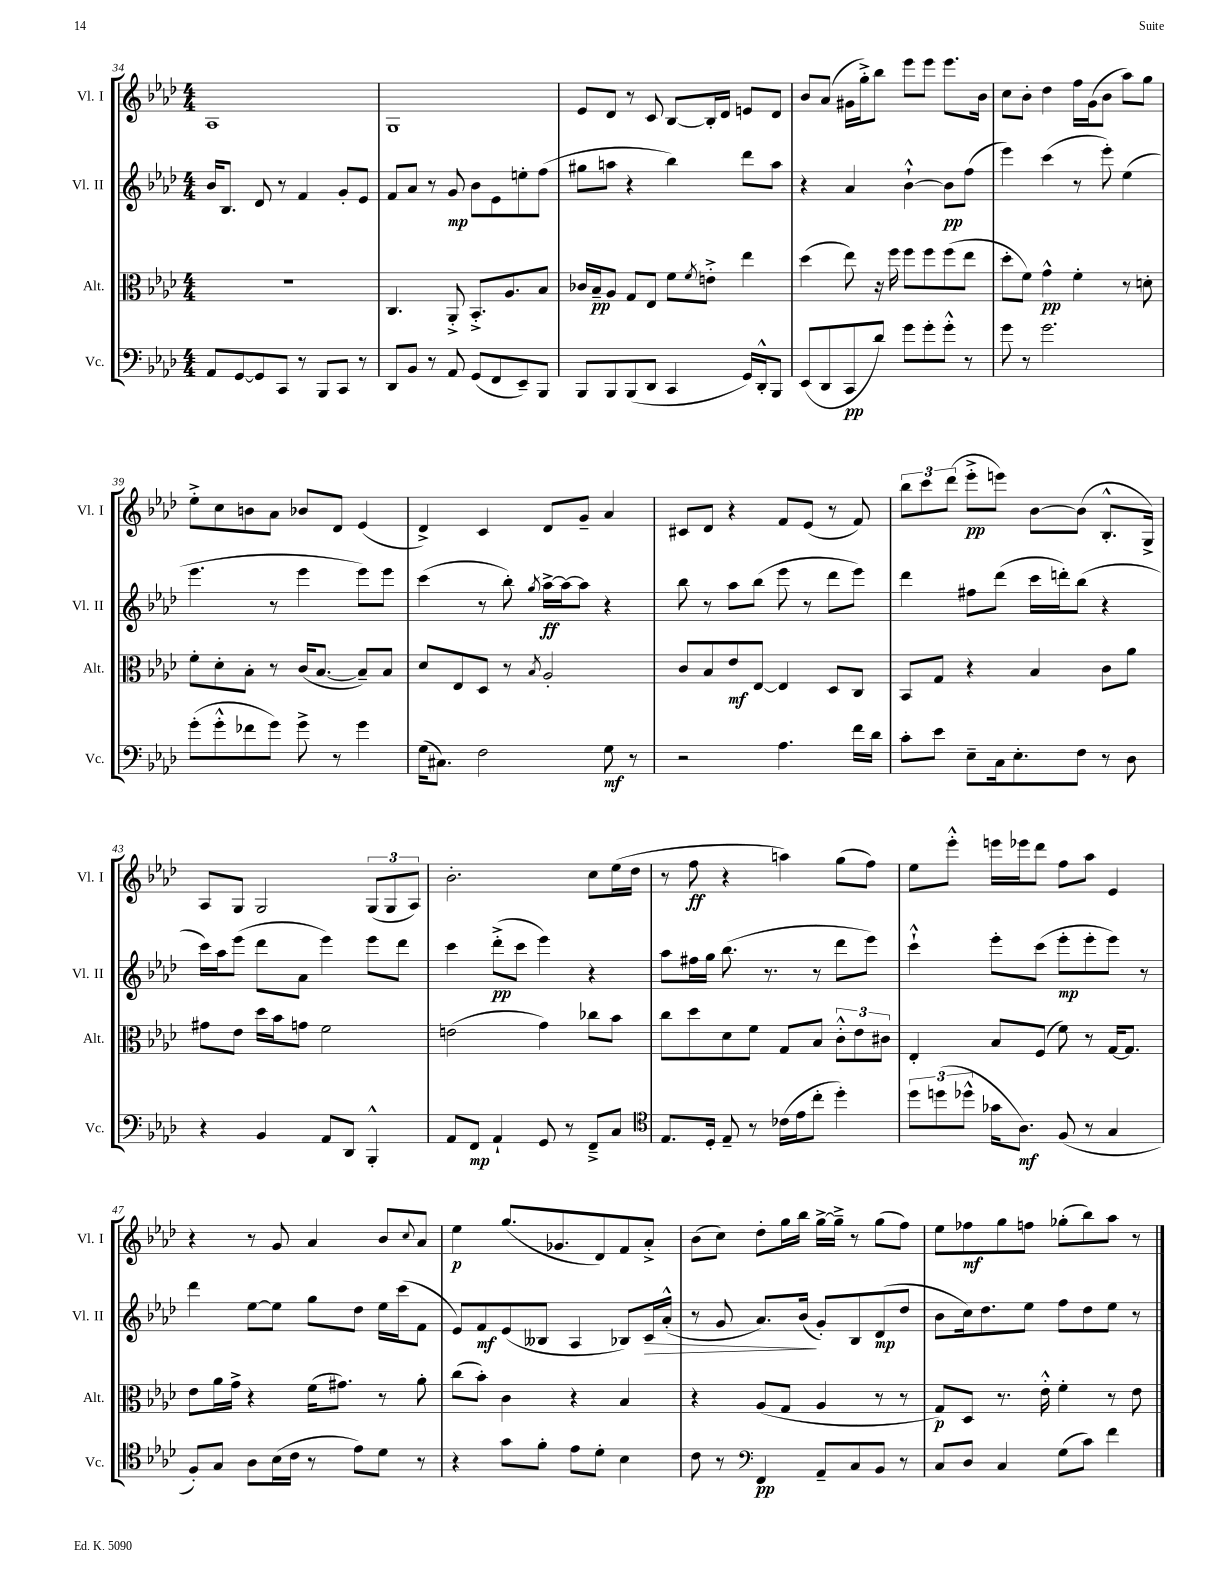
<<
\new StaffGroup <<
\new Staff = "s0" \with { instrumentName = "Vl. I" shortInstrumentName = "Vl. I" } {
    \clef treble \key aes \major \numericTimeSignature \time 4/4
    aes1 |
    g1 |
    ees'8 des'8 r8 c'8 bes8~ bes16-. des'16 e'8 des'8 |
    bes'8 aes'8( gis'16 g''16-.->) bes''8 ees'''8 ees'''8 ees'''8. bes'16 |
    c''8 bes'8-. des''4 f''16 g'16( bes'8 aes''8) g''8 |
    ees''8-.-> c''8 b'8 aes'8 bes'8 des'8 ees'4( |
    des'4->) c'4 des'8 g'8-- aes'4 |
    cis'8 des'8 r4 f'8 ees'8( r8 f'8) |
    \tuplet 3/2 { bes''8 c'''8 des'''8( } ees'''8-.->\pp e'''8) bes'8~ bes'8( bes8.-.-^ g16->) |
    aes8 g8 g2 \tuplet 3/2 { g8( g8 aes8) } |
    bes'2.-. c''8 ees''16( des''16 |
    r8 f''8\ff r4 a''4) g''8( f''8) |
    ees''8 ees'''8-.-^ e'''16 ees'''16 des'''8 f''8 aes''8 ees'4 |
    r4 r8 g'8 aes'4 bes'8 \appoggiatura { c''8 } aes'8 |
    ees''4\p g''8.( ges'8. des'8) f'8 aes'8-.-> |
    bes'8( c''8) des''8-. g''16 bes''16 g''16~-> g''16---> r8 g''8( f''8) |
    ees''8 fes''8\mf g''8 f''8 ges''8-.( bes''8) aes''8 r8 \bar "|." |
}
\new Staff = "s1" \with { instrumentName = "Vl. II" shortInstrumentName = "Vl. II" } {
    \clef treble \key aes \major \numericTimeSignature \time 4/4
    bes'16 bes8. des'8 r8 f'4 g'8-. ees'8 |
    f'8 aes'8 r8 g'8\mp bes'8 ees'8 e''8-. f''8( |
    gis''8 a''8 r4 bes''4) des'''8 a''8 |
    r4 aes'4 bes'4~-!-^ bes'8\pp f''8( |
    ees'''4) c'''4( r8 ees'''8-.) ees''4( |
    ees'''4. r8 ees'''4 ees'''8) ees'''8 |
    c'''4( r8 bes''8-.) \acciaccatura { g''8 } aes''16~->\ff aes''16~ aes''8 r4 |
    bes''8 r8 aes''8 bes''8( ees'''8 r8 des'''8 ees'''8) |
    des'''4 fis''8 des'''8( c'''16 d'''16-.) bes''8( r4 |
    c'''16) aes''16 ees'''8( des'''8 aes'8 ees'''4) ees'''8 des'''8 |
    c'''4 des'''8-.->\pp( c'''8 ees'''4) r4 |
    aes''8 fis''16 g''16 bes''8.( r8. r8 des'''8 ees'''8) |
    c'''4-!-^ ees'''8-. c'''8( ees'''8-.\mp ees'''8-. ees'''8) r8 |
    des'''4 ees''8~ ees''8 g''8 des''8 ees''16 c'''16( f'8 |
    ees'8) f'8\mf ees'8( beses8 aes4 bes8) c'16\> aes'16-.-^( |
    r8 g'8 aes'8.) bes'16\!( g'8-.) bes8 des'8\mp( des''8 |
    bes'8 c''16) des''8. ees''8 f''8 des''8 ees''8 r8 \bar "|." |
}
\new Staff = "s2" \with { instrumentName = "Alt." shortInstrumentName = "Alt." } {
    \clef alto \key aes \major \numericTimeSignature \time 4/4
    R1 |
    c4. aes,8-.-> bes,8.-.-> aes8. bes8 |
    ces'16 bes16--\pp aes8 g8 ees8 f'8 \acciaccatura { f'8 } e'8-.-> ees''4 |
    des''4( ees''8) r16 f''16 f''8 f''8 f''8( ees''8 |
    des''8-. f'8) g'4-^\pp f'4-. r8 d'8-. |
    f'8-. des'8-. bes8-. r8 c'16( bes8.~ bes8--) bes8 |
    des'8 ees8 des8 r8 \acciaccatura { bes8 } aes2-. |
    c'8 bes8 ees'8\mf ees8~ ees4 des8 c8 |
    bes,8 g8 r4 bes4 c'8 aes'8 |
    gis'8 ees'8 des''16 bes'16 g'8 f'2 |
    e'2( g'4) ces''8 bes'8 |
    c''8 des''8 des'8 f'8 g8 bes8 \tuplet 3/2 { c'8-.-^ ees'8 cis'8 } |
    ees4-. bes8 f8( f'8) r8 g16~ g8. |
    ees'8 aes'16 g'16-> r4 f'16( gis'8.) r8 aes'8-. |
    c''8( bes'8-.) c'4 r4 bes4 |
    r4 aes8( g8 aes4 r8 r8 |
    g8\p) des8 r8. ees'16-.-^ f'4-. r8 ees'8 \bar "|." |
}
\new Staff = "s3" \with { instrumentName = "Vc." shortInstrumentName = "Vc." } {
    \clef bass \key aes \major \numericTimeSignature \time 4/4
    aes,8 g,8~ g,8 c,8 r8 bes,,8 c,8 r8 |
    des,8 bes,8 r8 aes,8 g,8( f,8 ees,8--) bes,,8 |
    bes,,8 bes,,8 bes,,8( des,8 c,4 g,16) des,16-.-^ bes,,8 |
    ees,8( des,8 c,8\pp des'8) g'8 g'8-. g'8-.-^ r8 |
    g'8 r8 g'2. |
    g'8-.( g'8-.-^ fes'8 g'8) g'8-> r8 g'4 |
    g16( cis8.) f2 g8\mf r8 |
    r2 aes4. f'16 des'16 |
    c'8-. ees'8 ees8-- c16 ees8.-. f8 r8 des8 |
    r4 bes,4 aes,8 des,8 bes,,4-.-^ |
    aes,8 f,8\mp aes,4-! g,8 r8 f,8---> c8 |
    \clef tenor ees8. des16-. ees8-- r8 ces'16( ees'16 c''8-. des''4-.) |
    \tuplet 3/2 { des''8 d''8( des''8-^ } ges'16 aes8.\mf) f8( r8 g4 |
    f8-.) g8 aes8 bes16( c'16 r8 ees'8) des'8 r8 |
    r4 g'8 f'8-. ees'8 des'8-. bes4 |
    c'8 r8 \clef bass f,4\pp aes,8-- c8 bes,8 r8 |
    c8 des8 c4 g8( c'8) f'4 \bar "|." |
}
>>
>>
\layout { \context { \Score currentBarNumber = #34 } }
